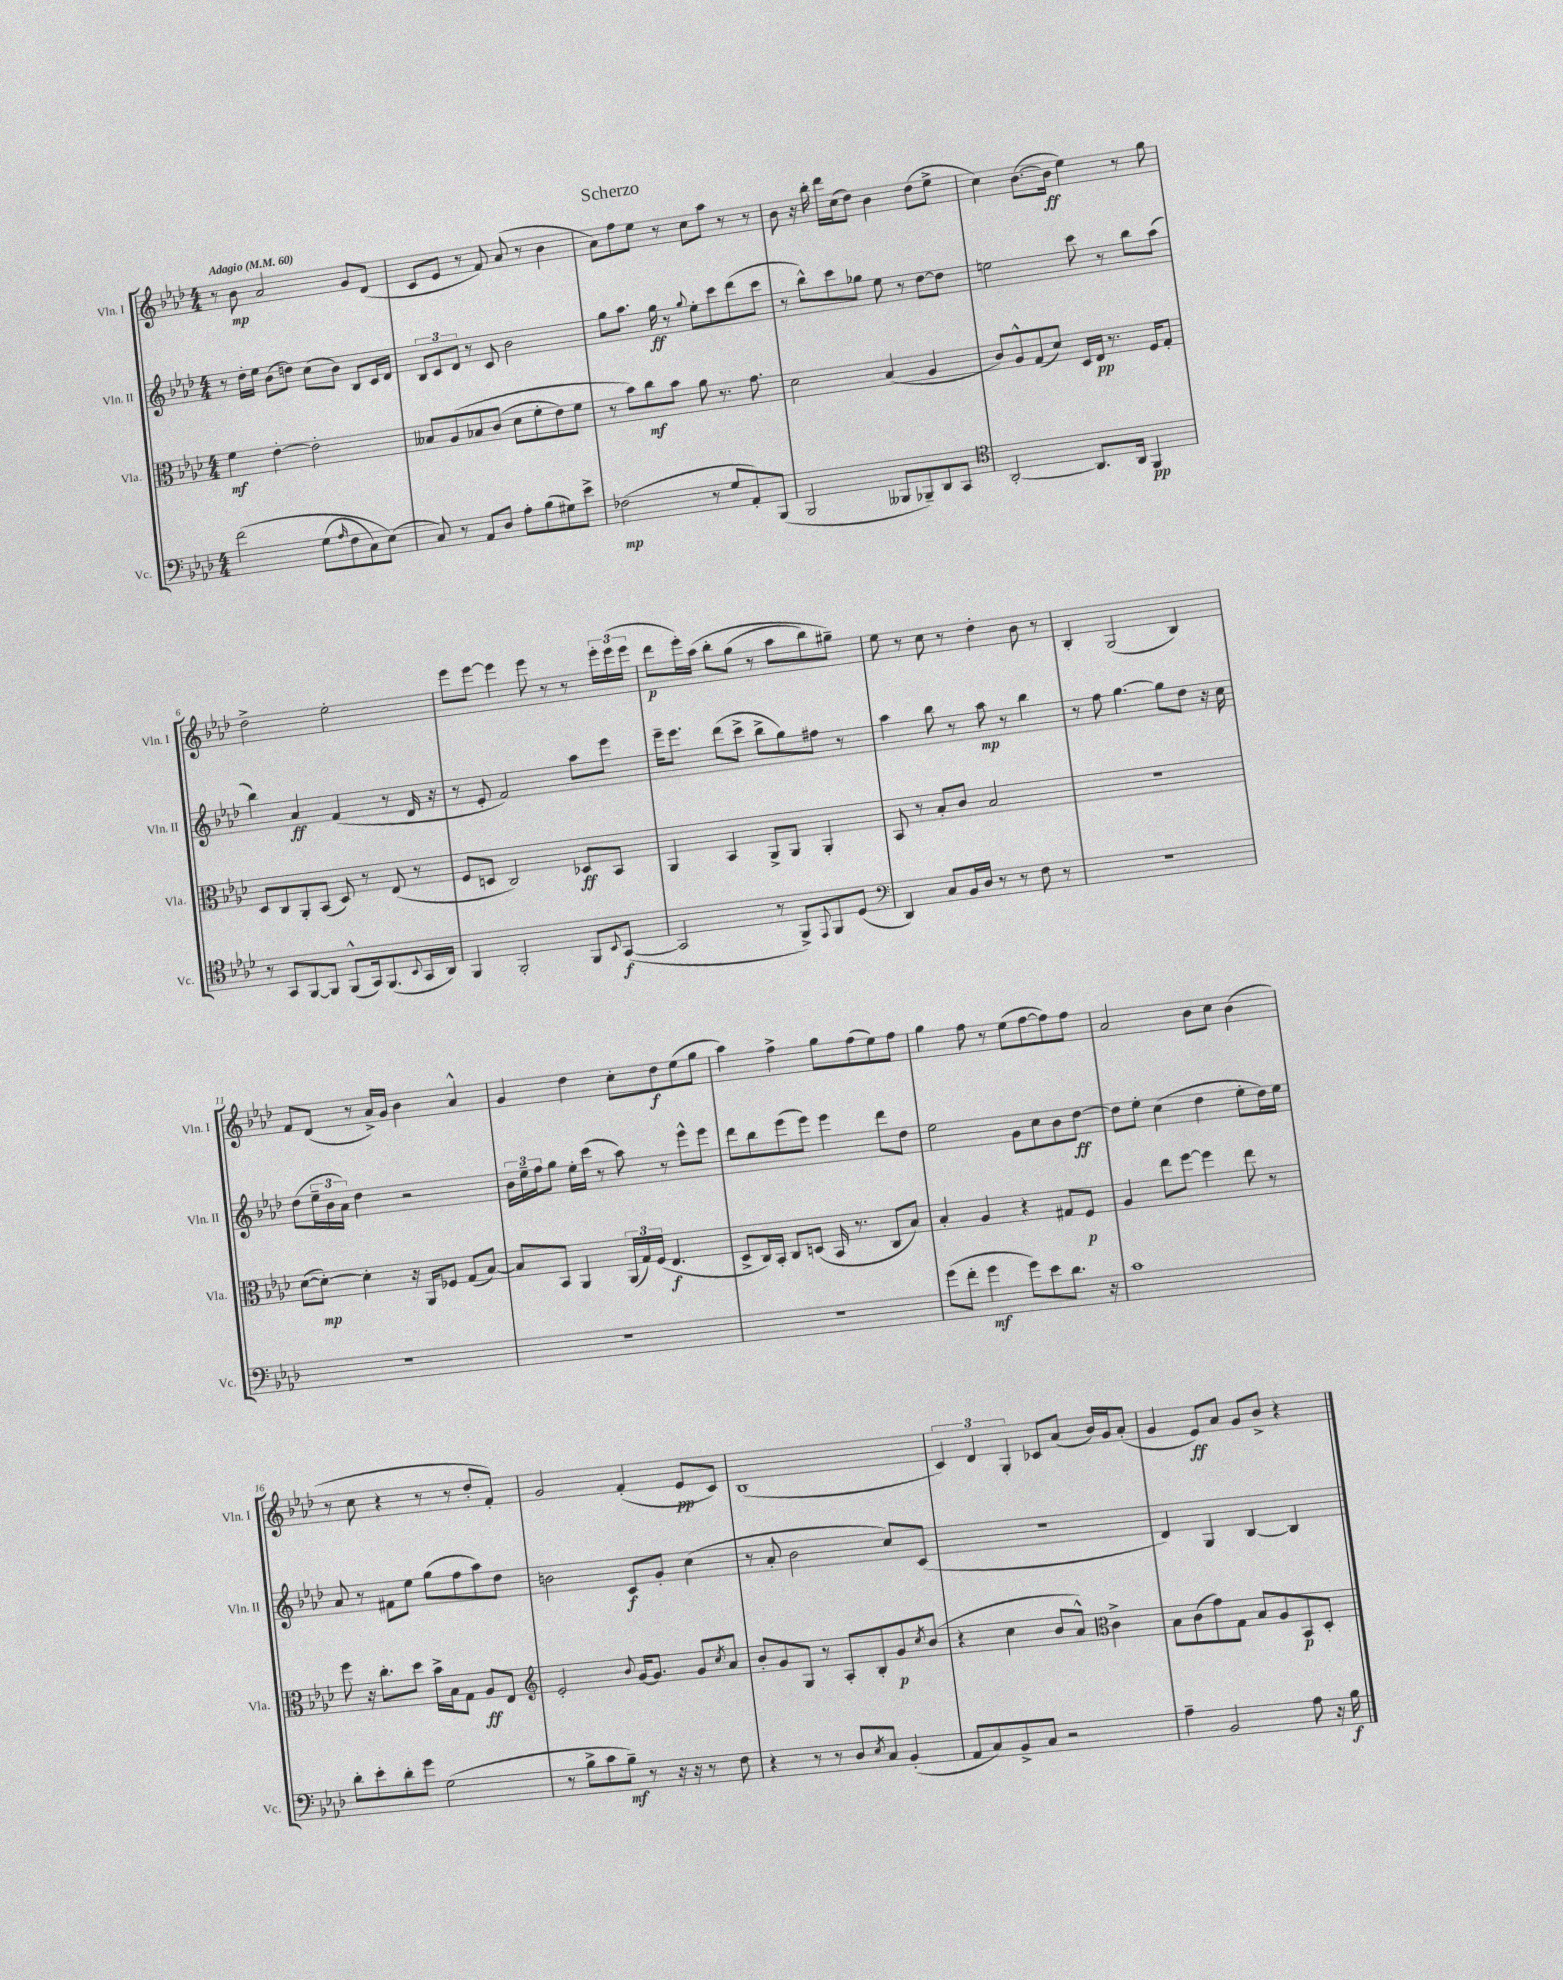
\header { title = "Scherzo" }
<<
\new StaffGroup <<
\new Staff = "s0" \with { instrumentName = "Vln. I" shortInstrumentName = "Vln. I" } {
    \clef treble \key aes \major \numericTimeSignature \time 4/4 \tempo "Adagio" 4 = 60
    r8 bes'8\mp aes'2 g'8 des'8( |
    c'8 ees'8 r8 f'8) aes'8( r8 bes'4 |
    aes'8) f''8 ees''8 r8 c''8 aes''8 r8 r8 |
    bes'8 r16 bes''16-. des'''16 c''16( des''8) bes'4 des''8( ees''8-> |
    c''4) bes'8.~( bes'16\ff ees''4) r8 g''8 |
    des''2-> ees''2-. |
    ees'''8 ees'''8~ ees'''4 ees'''8 r8 r8 \tuplet 3/2 { ees'''16-. ees'''16( ees'''16 } |
    des'''8\p ees'''16-.) aes''16\( bes''8-. g''8( r8 aes''8 bes''8) gis''8--\) |
    ees''8 r8 c''8 r8 des''4-. bes'8 r8 |
    bes4-. g2( bes4) |
    f'8 des'8( r8 aes'16->) g'16 bes'4 aes'4-^ |
    g'4 des''4 c''8-. des''8\f ees''8( g''8 |
    aes''4) f''4-> g''8 f''8( ees''8) f''8 |
    g''4 f''8 r8 ees''8( f''8~ f''8) f''8 |
    aes'2 bes'8 c''8 bes'4( |
    r8 c''8 r4 r8 r8 des''8-. f'8-.) |
    g'2 f'4-.( ees'8\pp c'8) |
    bes1( |
    \tuplet 3/2 { c'4) des'4 g4-. } ces'8 aes'8( bes'16) g'16 aes'8-.( |
    g'4 ees'8\ff) aes'8 g'8 bes'8-> r4 \bar "|." |
}
\new Staff = "s1" \with { instrumentName = "Vln. II" shortInstrumentName = "Vln. II" } {
    \clef treble \key aes \major \numericTimeSignature \time 4/4
    r8 des''16-. ees''16 bes'8( d''8) c''8( bes'8) bes8 c'16 des'16 |
    \tuplet 3/2 { bes8 c'8 des'8 } r8 c'8 bes'2 |
    g''8 aes''8. g''16\ff r8 \appoggiatura { g''8 } ees''8-. c'''8 des'''8( c'''8 |
    r8 bes''8-^) c'''8 ges''8 ees''8 r8 des''8~ des''8 |
    e''2 c'''8 r8 bes''8 aes''8( |
    bes''4) aes'4\ff f'4( r8 des'16 r16 |
    r8 ees'8-. f'2) aes''8 ees'''8 |
    ees'''16-- ees'''8. des'''8( c'''8-> bes''8-> g''8) fis''8 r8 |
    aes''4 bes''8 r8 aes''8\mp r8 bes''4 |
    r8 f''8 g''4.~ g''8 des''8 r16 c''16 |
    des''8( \tuplet 3/2 { ees''16-- bes'16 aes'16) } des''4 r2 |
    \tuplet 3/2 { bes'16 ees''16-- f''16 } g''8 ees''16-. c'''16( r8 aes''8) r8 ees'''8-^ ees'''8 |
    des'''8 bes''8 ees'''8( ees'''8) ees'''4 des'''8 des''8 |
    ees''2 g'8 c''8 bes'8 des''8~\ff |
    des''8 ees''8-. c''4( des''4 ees''8-. des''16) ees''16 |
    aes'8 r8 fis'8 ees''8 g''8( f''8 aes''8) des''8 |
    b'2 c'8\f g'8-. c''4( |
    r8 aes'8-. bes'2 c''8) c'8( |
    r1 |
    des'4) g4 bes4~ bes4 \bar "|." |
}
\new Staff = "s2" \with { instrumentName = "Vla." shortInstrumentName = "Vla." } {
    \clef alto \key aes \major \numericTimeSignature \time 4/4
    f'4\mf ees'4~-. ees'2-. |
    beses8 aes8\( bes8 c'8( des'8 f'8-. ees'8) f'8 |
    r8 bes'8\) c''8\mf bes'8 aes'8 r8. g'8. |
    des'2 bes4( aes4 |
    c'8) aes8-^ g8( des'8) des16 ees16\pp r8. f16 g8-. |
    des8 c8 aes,8-. bes,8( des8) r8 ees8( r8 |
    f8 d8 c2) des8\ff bes,8 |
    aes,4 bes,4 aes,8-> aes,8 aes,4-. |
    bes,8 r8 bes8-. c'8 bes2 |
    R1 |
    des'8~( des'8~-.\mp) des'4-. r16 aes,16 fes8 g8( bes8~) |
    bes8 bes,8 aes,4 \tuplet 3/2 { aes,16( g16) f16( } ees4.\f |
    des8-> c16) bes,16-. c8 d8( bes,16 r8. c8 bes8) |
    bes4-. aes4 r4 gis8 f8\p |
    aes4 ees''8 f''8~ f''4 ees''8 r8 |
    f''8 r16 c''8.-. des''8 bes'16-> bes16 g8 aes8\ff ees8 |
    \clef treble ees'2-. \appoggiatura { bes'8 } g'16~ g'8. g'8 \acciaccatura { c''8 } aes'8 |
    bes'8-. g'8 g8 r8 aes8-. bes8-. g'8\p \acciaccatura { c''8 } bes'8( |
    r4 c''4 bes'8 aes'8-^) \clef alto c'4-> |
    bes8 c'8( g'8) g8 bes8 aes8 bes,8\p des8-. \bar "|." |
}
\new Staff = "s3" \with { instrumentName = "Vc." shortInstrumentName = "Vc." } {
    \clef bass \key aes \major \numericTimeSignature \time 4/4
    f'2\( g8( \grace { aes16 } f8 c8) ees8(\) |
    c8) r8 aes,8 des8 aes8-. bes8( gis8) ees'8-> |
    fes2\mp( r8 g8 aes,8-.) bes,,8( |
    bes,,2 beses,,8 bes,,8--) des,8 c,8 |
    \clef tenor aes,2~-. aes,8. aes,16 f,4\pp |
    r8 g,8 f,8~ f,8 f,8-^( g,16) f,8.( \appoggiatura { bes,8 } g,16 aes,16) |
    f,4 f,2-. f,8 \appoggiatura { bes,8 } g,8~\f( |
    g,2 r8 f,8->) \appoggiatura { ees,8 } f,8 des8( |
    \clef bass des,4) c8 bes,16 des16 r8 r8 f8 r8 |
    R1 |
    R1 |
    R1 |
    R1 |
    g'8( f'8-. g'4\mf g'8) ees'8 des'8. r16 |
    c'1 |
    des'8-. ees'8-. des'8-. g'8 g2( |
    r8 bes8-> c'8 bes8--\mf) r8 r16 r16 r8 f8 |
    r4 r8 r8 des8 \acciaccatura { ees8 } c8 bes,4-.( |
    aes,8 c8) bes,8-> c8 r2 |
    aes4-- bes,2 aes8 r16 bes16\f \bar "|." |
}
>>
>>
